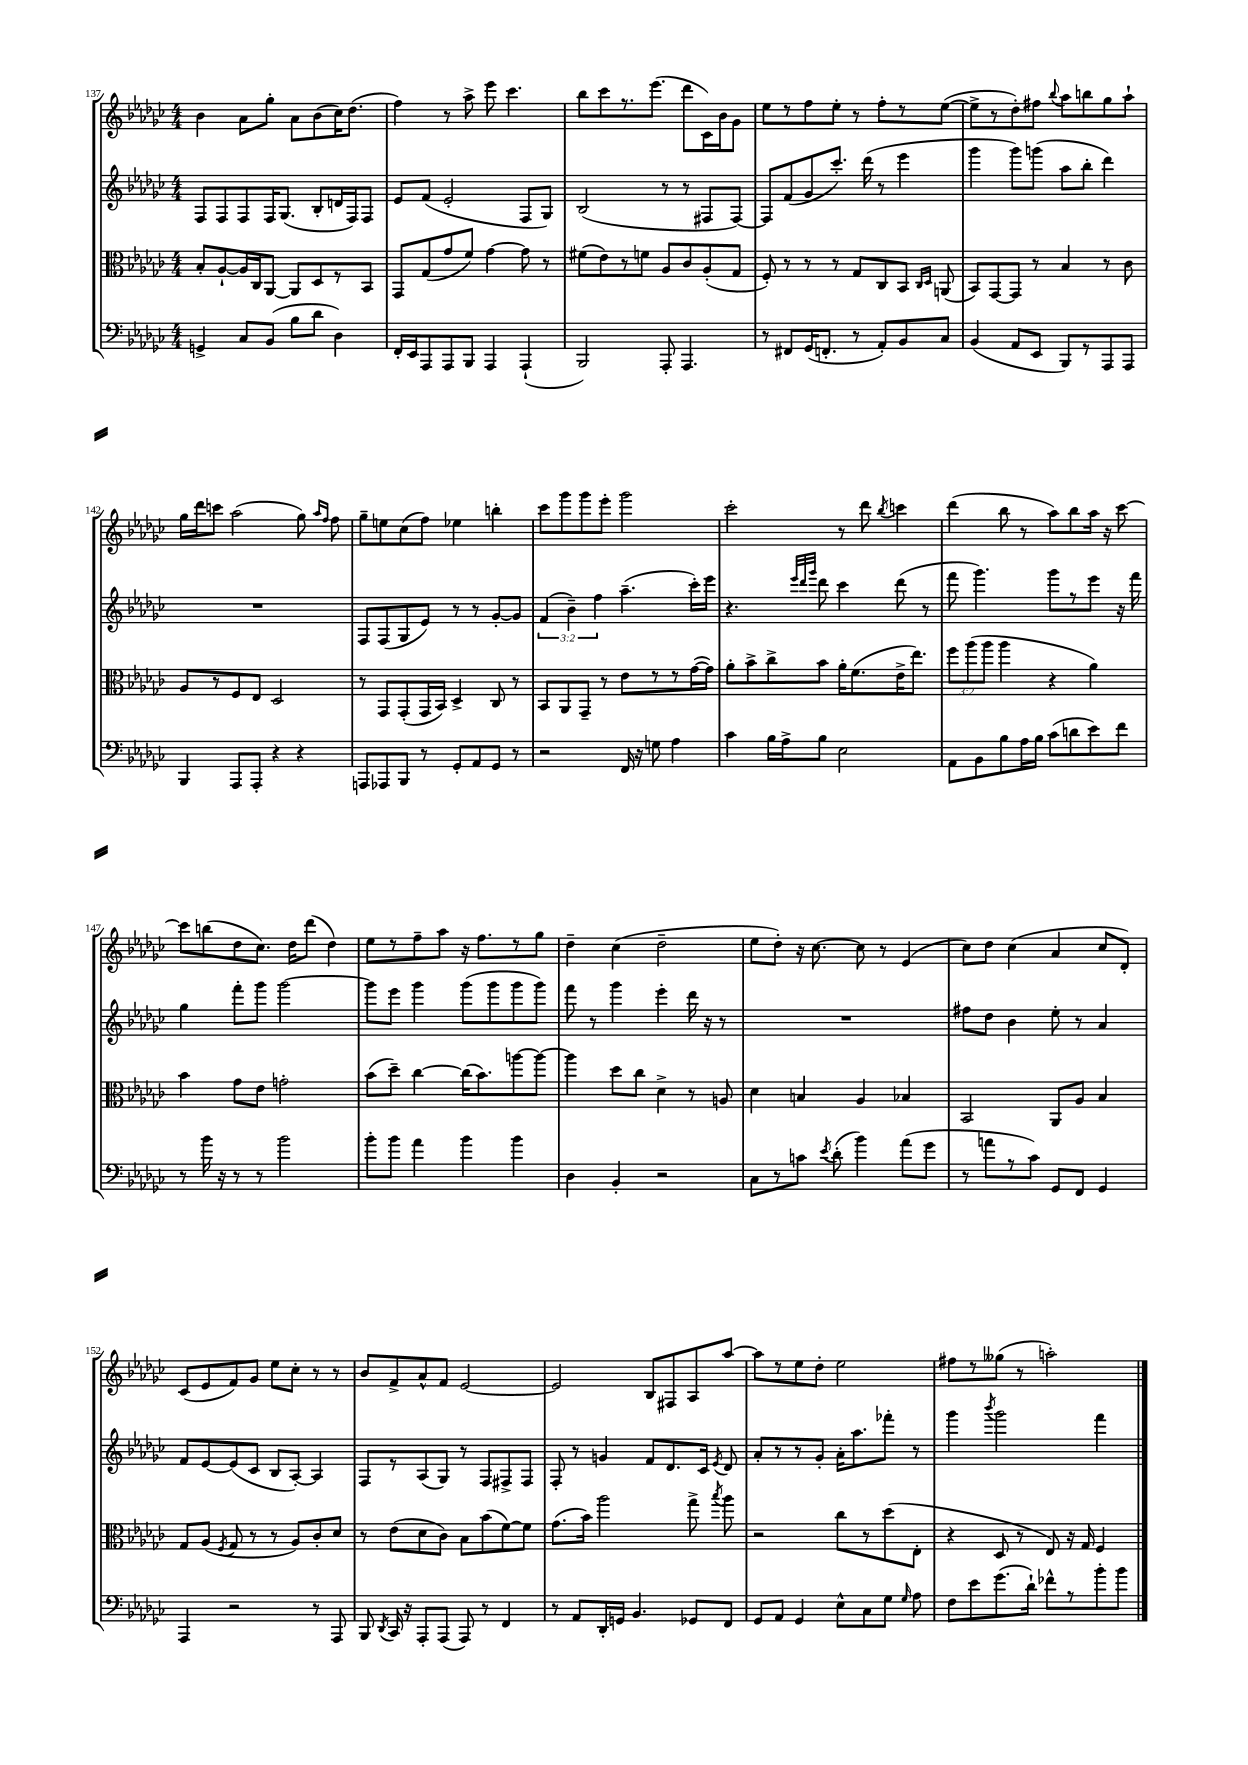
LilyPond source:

<<
\new StaffGroup <<
\new Staff = "s0" {
    \clef treble \key ges \major \numericTimeSignature \time 4/4
    \autoBeamOff bes'4 aes'8[ ges''8]-. aes'8[ bes'8( ces''16) des''8.]( |
    f''4) r8 aes''8-> ees'''8 ces'''4. |
    bes''8[ ces'''8 r8. ees'''8.]( des'''8[ ces'16) bes'16 ges'8] |
    ees''8[ r8 f''8 ees''8]-. r8 f''8[-. r8 ees''8]~( |
    ees''8[-> r8 des''8-.) fis''8] \appoggiatura { bes''8 } aes''8[ b''8 ges''8 aes''8]-! |
    ges''16[ des'''16 c'''8] aes''2( ges''8) \grace { aes''16[ f''16] } f''8 |
    ges''8[-- e''8 ces''8( f''8]) ees''4 b''4-. |
    ces'''8[ ges'''8 ges'''8 ees'''8]-. ges'''2 |
    ces'''2-. r8 des'''8 \acciaccatura { bes''8 } c'''4 |
    des'''4( bes''8 r8 aes''8[) bes''8 aes''16] r16 ces'''8~ |
    ces'''8[ b''8( des''8 ces''8.]) des''16[ des'''8]( des''4) |
    ees''8[ r8 f''8-- aes''8] r16 f''8.[ r8 ges''8] |
    des''4-- ces''4( des''2-- |
    ees''8[ des''8]-.) r16 ces''8.~ ces''8 r8 ees'4( |
    ces''8[) des''8] ces''4( aes'4 ces''8[ des'8]-.) |
    ces'8[( ees'8 f'8) ges'8] ees''8[ ces''8]-. r8 r8 |
    bes'8[ f'8-> aes'8-^ f'8] ees'2~ |
    ees'2 bes8[ fis8 aes8 aes''8]~ |
    aes''8[ r8 ees''8 des''8]-. ees''2 |
    fis''8[ r8 geses''8]( r8 a''2-.) \bar "|." |
}
\new Staff = "s1" {
    \clef treble \key ges \major \numericTimeSignature \time 4/4 \override Staff.TupletNumber.text = #tuplet-number::calc-fraction-text
    \autoBeamOff f8[ f8 f8 f16 ges8.]( bes8[-. d'16 f16) f8] |
    ees'8[ f'8]( ees'2-. f8[ ges8]) |
    bes2( r8 r8 fis8[ fis8]~) |
    fis8[ f'8( ges'8 ces'''8.]-.) des'''16( r8 ees'''4 |
    ges'''4 ges'''8[) g'''8]( aes''8[ bes''8]-. des'''4) |
    R1 |
    f8[ f8( ges8 ees'8]) r8 r8 ges'8[~-. ges'8] |
    \tuplet 3/2 { f'4( bes'4--) f''4 } aes''4.--( ces'''16[-.) ees'''16] |
    r4. \grace { ees'''32[ des'''32 ges'''32] } des'''8 ces'''4 des'''8( r8 |
    f'''8 ges'''4.) ges'''8[ r8 ees'''8] r16 f'''16 |
    ges''4 f'''8[-. ges'''8] ges'''2~ |
    ges'''8[ ees'''8] ges'''4 ges'''8[( ges'''8 ges'''8 ges'''8]) |
    f'''8 r8 ges'''4 ees'''4-. des'''16 r16 r8 |
    R1 |
    fis''8[ des''8] bes'4 ees''8-. r8 aes'4 |
    f'8[ ees'8~ ees'8( ces'8] bes8[ aes8]~-.) aes4 |
    f8[ r8 aes8( ges8]) r8 f8[ fis8-> fis8] |
    f8-. r8 g'4 f'8[ des'8. ces'16] \acciaccatura { ees'8 } des'8 |
    aes'8[-. r8 r8 ges'8]-. aes'16[-. aes''8. fes'''8]-. r8 |
    ges'''4 \acciaccatura { bes'''8 } ges'''2 f'''4 \bar "|." |
}
\new Staff = "s2" {
    \clef alto \key ges \major \numericTimeSignature \time 4/4 \override Staff.TupletNumber.text = #tuplet-number::calc-fraction-text
    \autoBeamOff bes8[-. aes8~-! aes16 ces16 aes,8]~ aes,8[ des8 r8 bes,8] |
    ges,8[ ges8( ges'8 f'8]) ges'4~ ges'8 r8 |
    fis'8[( ees'8) r8 f'8] aes8[ ces'8 aes8-.( ges8] |
    f8-.) r8 r8 r8 ges8[ ces8 bes,8] \grace { ces16[ des16] } a,8( |
    bes,8[) ges,8~ ges,8] r8 bes4 r8 ces'8 |
    aes8[ r8 f8 ees8] des2 |
    r8 ges,8[ ges,8-.( ges,16 bes,16]) des4-> ces8 r8 |
    bes,8[ aes,8 ges,8]-- r8 ees'8[ r8 r8 ges'16~( ges'16]) |
    aes'8[-. bes'8-> ces''8-> bes'8] aes'16[-. f'8.( ees'16-> ees''8.]) |
    \tuplet 3/2 { f''8[ aes''8( aes''8] } aes''4 r4 aes'4) |
    bes'4 ges'8[ ees'8] g'2-. |
    bes'8[( des''8]--) ces''4~ ces''16[( bes'8.) a''8~ a''8]~ |
    a''4 des''8[ ces''8] des'4-> r8 a8 |
    des'4 b4 aes4 bes4 |
    bes,2 aes,8[ aes8] bes4 |
    ges8[ aes8]( \acciaccatura { f8 } ges8 r8 r8 aes8[) ces'8-. des'8] |
    r8 ees'8[( des'8 ces'8]) bes8[ bes'8( f'8~) f'8] |
    ges'8.[( bes'16]) aes''2 ges''8-> \acciaccatura { bes''8 } aes''8 |
    r2 ces''8[ r8 des''8( ees8]-. |
    r4 des8 r8 ees8) r16 ges16 f4 \bar "|." |
}
\new Staff = "s3" {
    \clef bass \key ges \major \numericTimeSignature \time 4/4
    \autoBeamOff g,4-> ces8[ bes,8]( bes8[ des'8] des4) |
    f,16[-. ees,16 aes,,8 aes,,8 bes,,8] aes,,4 aes,,4-!( |
    bes,,2) aes,,8-. aes,,4. |
    r8 fis,8[ ges,16( f,8.]-. r8 aes,8[-.) bes,8 ces8] |
    bes,4( aes,8[ ees,8] bes,,8[) r8 aes,,8 aes,,8] |
    bes,,4 aes,,8[ aes,,8]-. r4 r4 |
    a,,8[ aes,,8 bes,,8] r8 ges,8[-. aes,8 ges,8] r8 |
    r2 f,16 r16 g8 aes4 |
    ces'4 bes16[ aes16-> bes8] ees2 |
    aes,8[ bes,8 bes8 aes16 bes16] ces'8[( d'8 ees'8) f'8] |
    r8 bes'16 r16 r8 r8 bes'2 |
    bes'8[-. bes'8] aes'4 bes'4 bes'4 |
    des4 bes,4-. r2 |
    ces8[ r8 c'8] \acciaccatura { ees'8 } des'8-.( bes'4) aes'8[( ges'8] |
    r8 a'8[ r8 ces'8]) ges,8[ f,8] ges,4 |
    aes,,4 r2 r8 aes,,8 |
    bes,,8 \acciaccatura { des,8 } ces,16 r16 aes,,8[-. aes,,8]( aes,,8) r8 f,4 |
    r8 aes,8[ des,16-. g,16] bes,4. ges,8[ f,8] |
    ges,8[ aes,8] ges,4 ees8[-^ ces8 ges8] \grace { ges16 } aes8 |
    f8[ ees'8 ges'8.( des'16]-!) fes'8[-^ r8 bes'8-. bes'8] \bar "|." |
}
>>
>>
\layout { \context { \Score currentBarNumber = #137 } }
